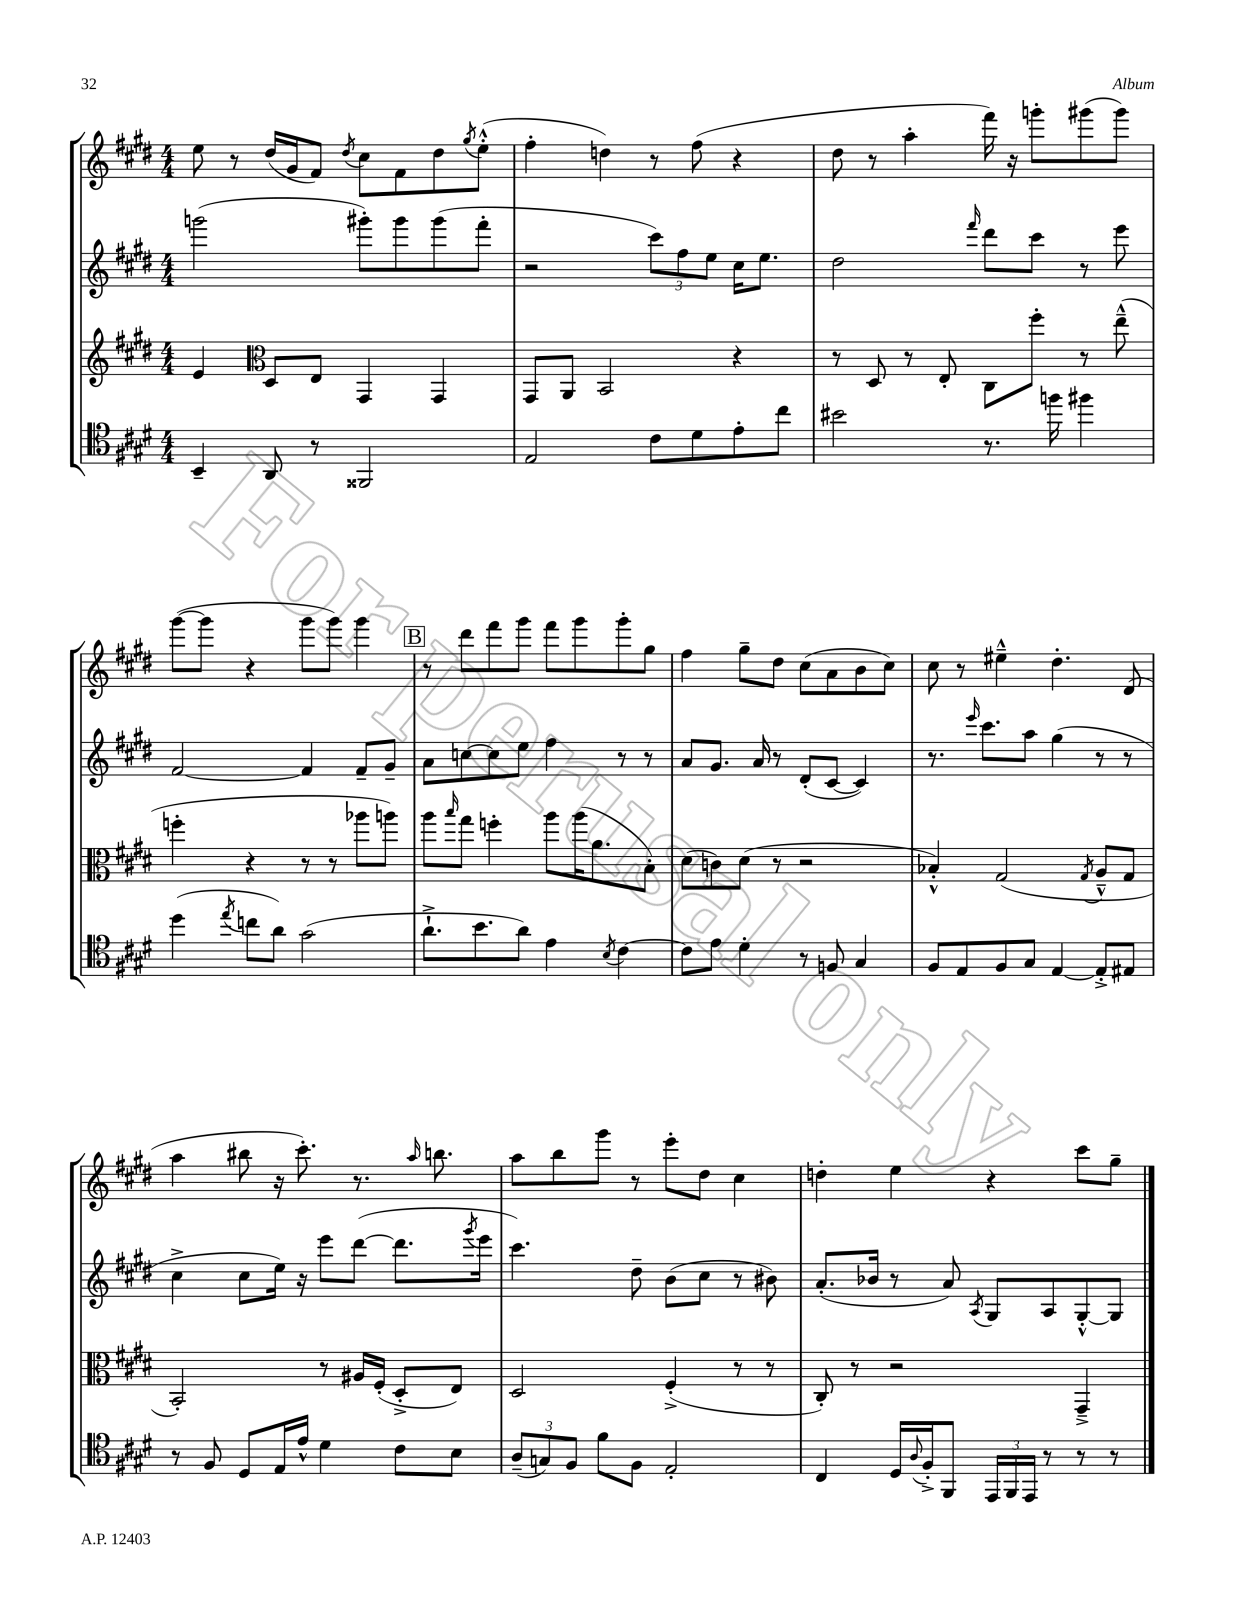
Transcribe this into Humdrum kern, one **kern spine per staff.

**kern	**kern	**kern	**kern
*staff4	*staff3	*staff2	*staff1
*clefC4	*clefG2	*clefG2	*clefG2
*k[f#c#g#d#]	*k[f#c#g#d#]	*k[f#c#g#d#]	*k[f#c#g#d#]
*M4/4	*M4/4	*M4/4	*M4/4
4BB~	4e	(2ggg	8ee
.	.	.	8r
*	*clefC3	*	*
8AA	8D#	.	(16dd#
.	.	.	16g#
8r	8E	.	8f#)
.	.	.	8qdd#
2FF##	4GG#	8ggg#')	8cc#
.	.	8ggg#	8f#
.	4GG#	(8ggg#	8dd#
.	.	.	8qgg#
.	.	8fff#'	(8ee'^^
=	=	=	=
2E	8GG#	2r	4ff#'
.	8AA	.	.
.	2BB	.	4dd)
8c#	.	12ccc#)	8r
.	.	12ff#	.
8d#	.	.	(8ff#
.	.	12ee	.
8e'	4r	16cc#	4r
.	.	8.ee	.
8cc#	.	.	.
=	=	=	=
2b#	8r	2dd#	8dd#
.	8D#	.	8r
.	8r	.	4aa'
.	8E'	.	.
.	.	16qqfff#	.
8.r	8C#	8ddd#	16fff#)
.	.	.	16r
.	8ff#'	8ccc#	8ggg'
16ff	.	.	.
4ff#	8r	8r	(8ggg#
.	(8ee~^^	8eee	8ggg#)
=	=	=	=
(4dd#	4ff'	[2f#	([8ggg#
.	.	.	8ggg#]
8qee	.	.	.
8cc	4r	.	4r
8a)	.	.	.
(2g#	8r	4f#]	8ggg#
.	8r	.	8ggg#)
.	8aa-	8f#~	4ggg#
.	8aa)	8g#~	.
=	=	=	=
8.a`^	8aa	8a	8r
.	16qqbb	.	.
.	8gg#	[8cc	8ddd#
8.b	.	.	.
.	4ff'	8cc]	8fff#
8a)	.	8ee	8ggg#
4e	8aa	4ff#	8fff#
.	(16aa	.	8ggg#
.	8.a	.	.
8qB	.	.	.
[4c#	.	8r	8ggg#'
.	8B')	8r	8gg#
=	=	=	=
8c#]	(8d#	8a	4ff#
8e	8c)	8.g#	.
4d#'	(8d#	.	8gg#~
.	.	16a	.
.	8r	8r	8dd#
8r	2r	(8d#'	(8cc#
8F	.	[8c#	8a
4G#	.	4c#])	8b
.	.	.	8cc#)
=	=	=	=
8F#	4B-'^^)	8.r	8cc#
8E	.	.	8r
.	.	16qqeee	.
.	.	8.ccc#	.
8F#	(2G#	.	4ee#~^^
8G#	.	8aa	.
[4E	.	(4gg#	4.dd#'
.	8qG#	.	.
8E'^]	8A~^^	8r	.
8E#	8G#	8r	(8d#
=	=	=	=
8r	2BB')	4cc#^	4aa
8F#	.	.	.
8D#	.	8cc#	8bb#
16E	.	16ee)	16r
16e^^	.	16r	8.ccc#')
4d#	8r	8eee	.
.	16A#	([8ddd#	8.r
.	(16F#'	.	.
8c#	8D#'^	8.ddd#]	.
.	.	.	16qqaa
.	.	.	8.bb
8B	8E)	.	.
.	.	8qggg#	.
.	.	16eee	.
=	=	=	=
(12A~	2D#	4.ccc#)	8aa
12G)	.	.	.
.	.	.	8bb
12F#	.	.	.
8f#	.	.	8ggg#
8F#	.	8dd#~	8r
2E'	(4F#'^	(8b	8eee'
.	.	8cc#	8dd#
.	8r	8r	4cc#
.	8r	8b#)	.
=	=	=	=
4C#	8C#')	(8.a'	4dd'
.	8r	.	.
.	.	16b-	.
16D#	2r	8r	4ee
8qqA	.	.	.
16F#'^	.	.	.
8FF#	.	8a)	.
.	.	8qA	.
24EE	.	8G#	4r
24FF#	.	.	.
24EE	.	.	.
8r	.	8A	.
8r	4GG#~^	[8G#'^^	8ccc#
8r	.	8G#]	8gg#~
==	==	==	==
*-	*-	*-	*-
